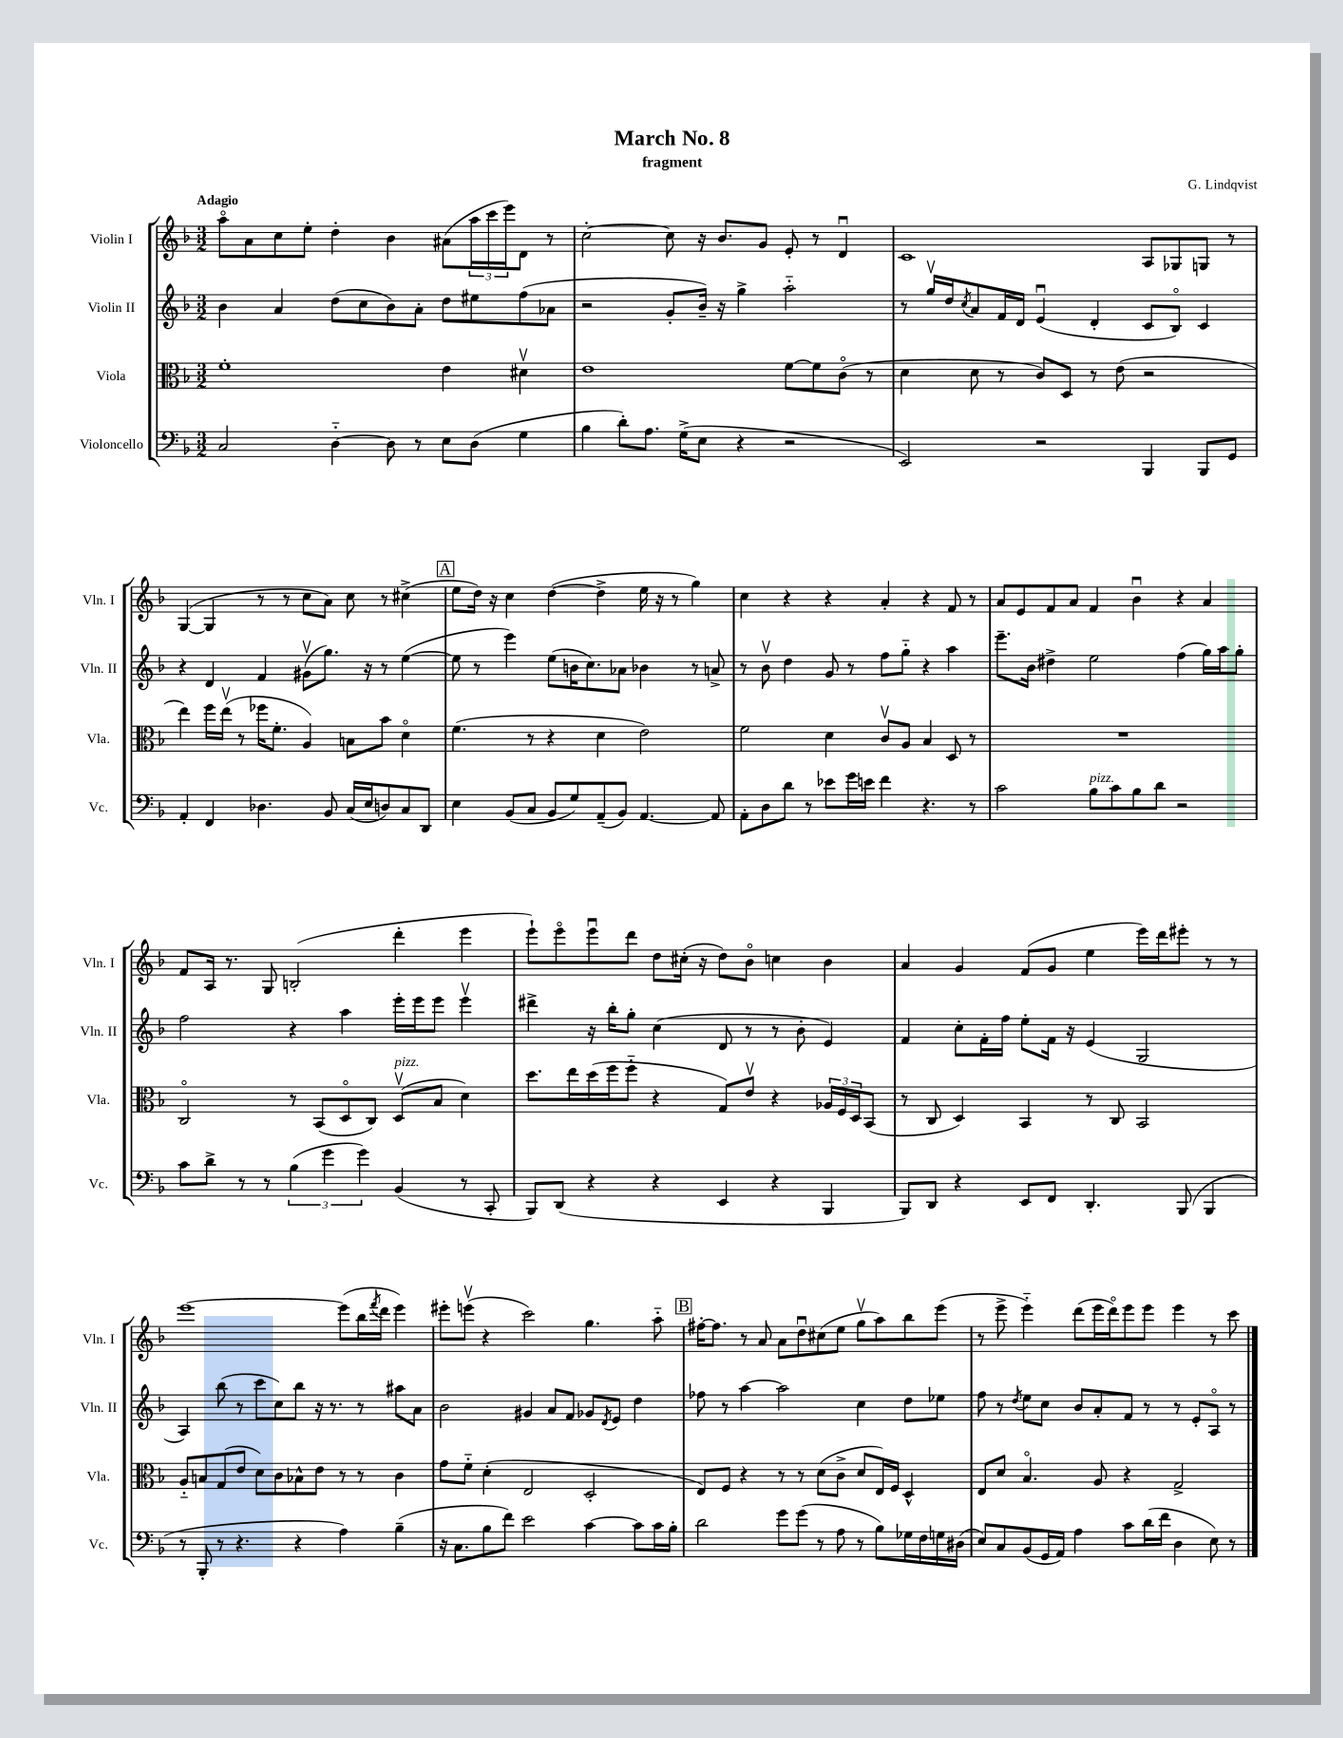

**kern	**kern	**kern	**kern
*staff4	*staff3	*staff2	*staff1
*clefF4	*clefC3	*clefG2	*clefG2
*k[b-]	*k[b-]	*k[b-]	*k[b-]
*M3/2	*M3/2	*M3/2	*M3/2
2C/	1f'	4b-\	8aao\L
.	.	.	8a\
.	.	4a/	8cc\
.	.	.	8ee'\J
[4D'~\	.	(8dd\L	4dd'\
.	.	8cc\	.
8D\]	.	8b-\)	4b-\
8r	.	8a'\J	.
8E\L	4e\	8dd\L	(8a#\L
(8D\J	.	8ee#\	24aa\L
.	.	.	24ccc\
.	.	.	24eee\J)
4G\	4d#v\	(8ff\	8d\J
.	.	8a-\J	8r
=	=	=	=
4B-\	1e	2r	[2cc'\
8d'\L)	.	.	.
8.A\J	.	.	.
.	.	8g'/L	8cc\]
(16G^\LK	.	.	.
8E\J	.	16b-~/Jk)	16r
.	.	16r	8.b-/L
4r	.	4gg^\	.
.	.	.	8g/J
2r	[8f\L	2aa'~\	8e'/
.	8f\]	.	8r
.	(8co\J	.	4du/
.	8r	.	.
=	=	=	=
2EE/)	4d\	8r	1c
.	.	16ggv/LL	.
.	.	16dd/J	.
.	.	8qcc/	.
.	8d\	8a/	.
.	8r	16f/L	.
.	.	16d/JJ	.
2r	8c/L)	(4eu/	.
.	8D/J	.	.
.	8r	4d'/	.
.	(8e\	.	.
4BBB-/	2r	8c/L	8A/L
.	.	8B-o/J)	8G-/
8BBB-/L	.	4c/	8G/J
8GG/J	.	.	8r
=	=	=	=
4AA'/	4ee\)	4r	([4G/
4FF/	16ff\LL	4d/	4G/]
.	(16eev\JJ	.	.
.	8r	.	.
4.D-\	16ff-\LK	4f/	8r
.	8.f'\J	.	.
.	.	.	8r
.	4A/)	(8g#v\L	8cc\L
8BB-/	.	8.gg\J)	8a\J)
(16C/LL	8B\L	.	8cc\
16E/J	.	16r	.
8D/)	8b-\J	8r	8r
8C/	4do\	([4ee\	(4cc#^\
8DD/J	.	.	.
=	=	=	=
4E\	(4.f\	8ee\]	8ee\L
.	.	8r	16dd\Jk)
.	.	.	16r
(8BB-/L	.	4eee\)	4cc\
8C/J	8r	.	.
8BB-/L	4r	(8ee\L	([4dd\
8G/)	.	16b\K	.
.	.	8.cc\)	.
(8AA~/	4d\	.	4dd^\]
8BB-/J)	.	8a-\J	.
[4.AA/	2e\)	4b-\	16ee\
.	.	.	16r
.	.	.	8r
.	.	8r	4gg\)
8AA/]	.	8a^/	.
=	=	=	=
8AA'\L	2f\	8r	4cc\
8D\	.	8b-v\	.
8d\J	.	4dd\	4r
8r	.	.	.
8e-\L	4d\	8g/	4r
16g\L	.	8r	.
16e\JJ	.	.	.
4f\	8cv/L	8ff\L	4a'/
.	8A/J	8gg'~\J	.
4.r	4B-/	4r	4r
.	8D/	4aa\	8f/
8r	8r	.	8r
=	=	=	=
2c\	1.r	8.eee~\L	8a/L
.	.	.	8e/
.	.	16b-\Jk	.
.	.	4dd#^\	8f/
.	.	.	8a/J
8B-\L	.	2ee\	4f/
8c\	.	.	.
8B-\	.	.	4b-u\
8d\J	.	.	.
2r	.	(4ff\	4r
.	.	16gg\LL)	4a/
.	.	16aa\J	.
.	.	8gg'\J	.
=	=	=	=
8c\L	2Co/	2ff\	8f/L
8d^\J	.	.	16A/Jk
.	.	.	8.r
8r	.	.	.
8r	.	.	8G/
(6B-\	8r	4r	(2B'/
.	(8BB-/L	.	.
6g\	.	.	.
.	8Do/	4aa\	.
6g\)	.	.	.
.	8C/J)	.	.
(4BB-/	(8Dv/L	16eee'\LL	4ddd'\
.	.	16eee\J	.
.	8B-/J	8eee\J	.
8r	4d\)	4eeev\	4eee\
8CC'/	.	.	.
=	=	=	=
8BBB-/L)	8.dd\L	4ddd#^\	8eee`\L)
(8DD/J	.	.	8eeeo\
.	16ee\L	.	.
4r	(16dd\	16r	8eeeu\
.	16ff\J	16bb-'\LK	.
.	8ff'~\J	8gg'\J	8ddd\J
4r	4r	(4cc\	8dd\L
.	.	.	(16cc#'\Jk
.	.	.	16r
4EE/	8G/L)	8d/	8dd\L)
.	8ev/J	8r	8b-o\J
4r	4r	8r	4cc\
.	.	8b-'\	.
4BBB-/	24A-/LL	4e/)	4b-\
.	24F/	.	.
.	24D/J	.	.
.	(8BB-/J	.	.
=	=	=	=
8BBB-/L)	8r	4f/	4a/
8DD/J	8C/	.	.
4r	4D/)	8cc'\L	4g/
.	.	16f'\L	.
.	.	16ff\JJ	.
8EE/L	4BB-/	8ee'\L	(8f/L
8FF/J	.	16f\Jk	8g/J
.	.	16r	.
4.DD'/	8r	(4e/	4ee\
.	8C/	.	.
.	2BB-/	2G/	16eee\LL)
.	.	.	16ddd\J
(8BBB-/	.	.	8eee#'\J
4BBB-/	.	.	8r
.	.	.	8r
=	=	=	=
8r	8A'~/L	4A/)	[1eee
8BBB-'/	8B/	.	.
8r	(8G/	(8bb-\	.
4.r	8e/J	8r	.
.	8d\L)	8ccc\L	.
.	8c\	8cc\)	.
4r	8B-^^\	8bb-\J	.
.	8e\J	16r	.
.	.	8.r	.
4A\)	8r	.	(8eee\]L
.	8r	8r	16bb-\L
.	.	.	8qfff/
.	.	.	16ddd\JJ
(4B-~\	4c\	8aa#\L	4eee\)
.	.	8a\J	.
=	=	=	=
16r	8g\L	2b-\	8eee#'\L
8.C\L	.	.	.
.	8f'~\J	.	(8eeev\J
8B-\	(4d'\	.	4r
8f\J)	.	.	.
2e\	2E/	4g#/	2ccc\)
.	.	8a/L	.
.	.	8f/J	.
[4c\	2D'/	8g-/L	4.gg\
.	.	8qd/	.
.	.	8e/J	.
8c\]L	.	4dd\	.
16c\L	.	.	8aa'~\
16B-'\JJ	.	.	.
=	=	=	=
2d\	8E/L)	8ff-\	[16ff#'\LK
.	.	.	8.ff#\]J
.	8F/J	8r	.
.	4r	[4aa\	8r
.	.	.	8a/
8g\L	8r	2aa\]	8a\L
(8g\J	8r	.	8ddu\
8r	(8d\L	.	(8cc#\
8A\	8c^\J	.	8ee\J
8r	8d/L	4cc\	8ggv\L
8B-\L)	16E/L)	.	8aa\)
.	16F/JJ	.	.
16G-\L	4D^^/	8dd\L	8bb-\
16F\	.	.	.
16G\	.	8ee-\J	(8eee\J
(16D#\JJ	.	.	.
=	=	=	=
8E/L)	8E/L	8ff\	8r
8C/	8d/J	8r	8eee^\
.	.	8qdd/	.
(8BB-/	4.B-o/	8ee\L	4eee'~\)
16GG/L	.	8cc\J	.
16AA/JJ)	.	.	.
4A\	.	8b-/L	(8ddd\L
.	8A/	8a'/	16eee\L
.	.	.	16dddo\J)
8c\L	4r	8f/J	8eee\
(16d\L	.	8r	8eee\J
16f\JJ	.	.	.
4D\	2G^/	8r	4eee\
.	.	8e'/L	.
8E\)	.	8Ao/J	8r
8r	.	8r	8ccc\
==	==	==	==
*-	*-	*-	*-
